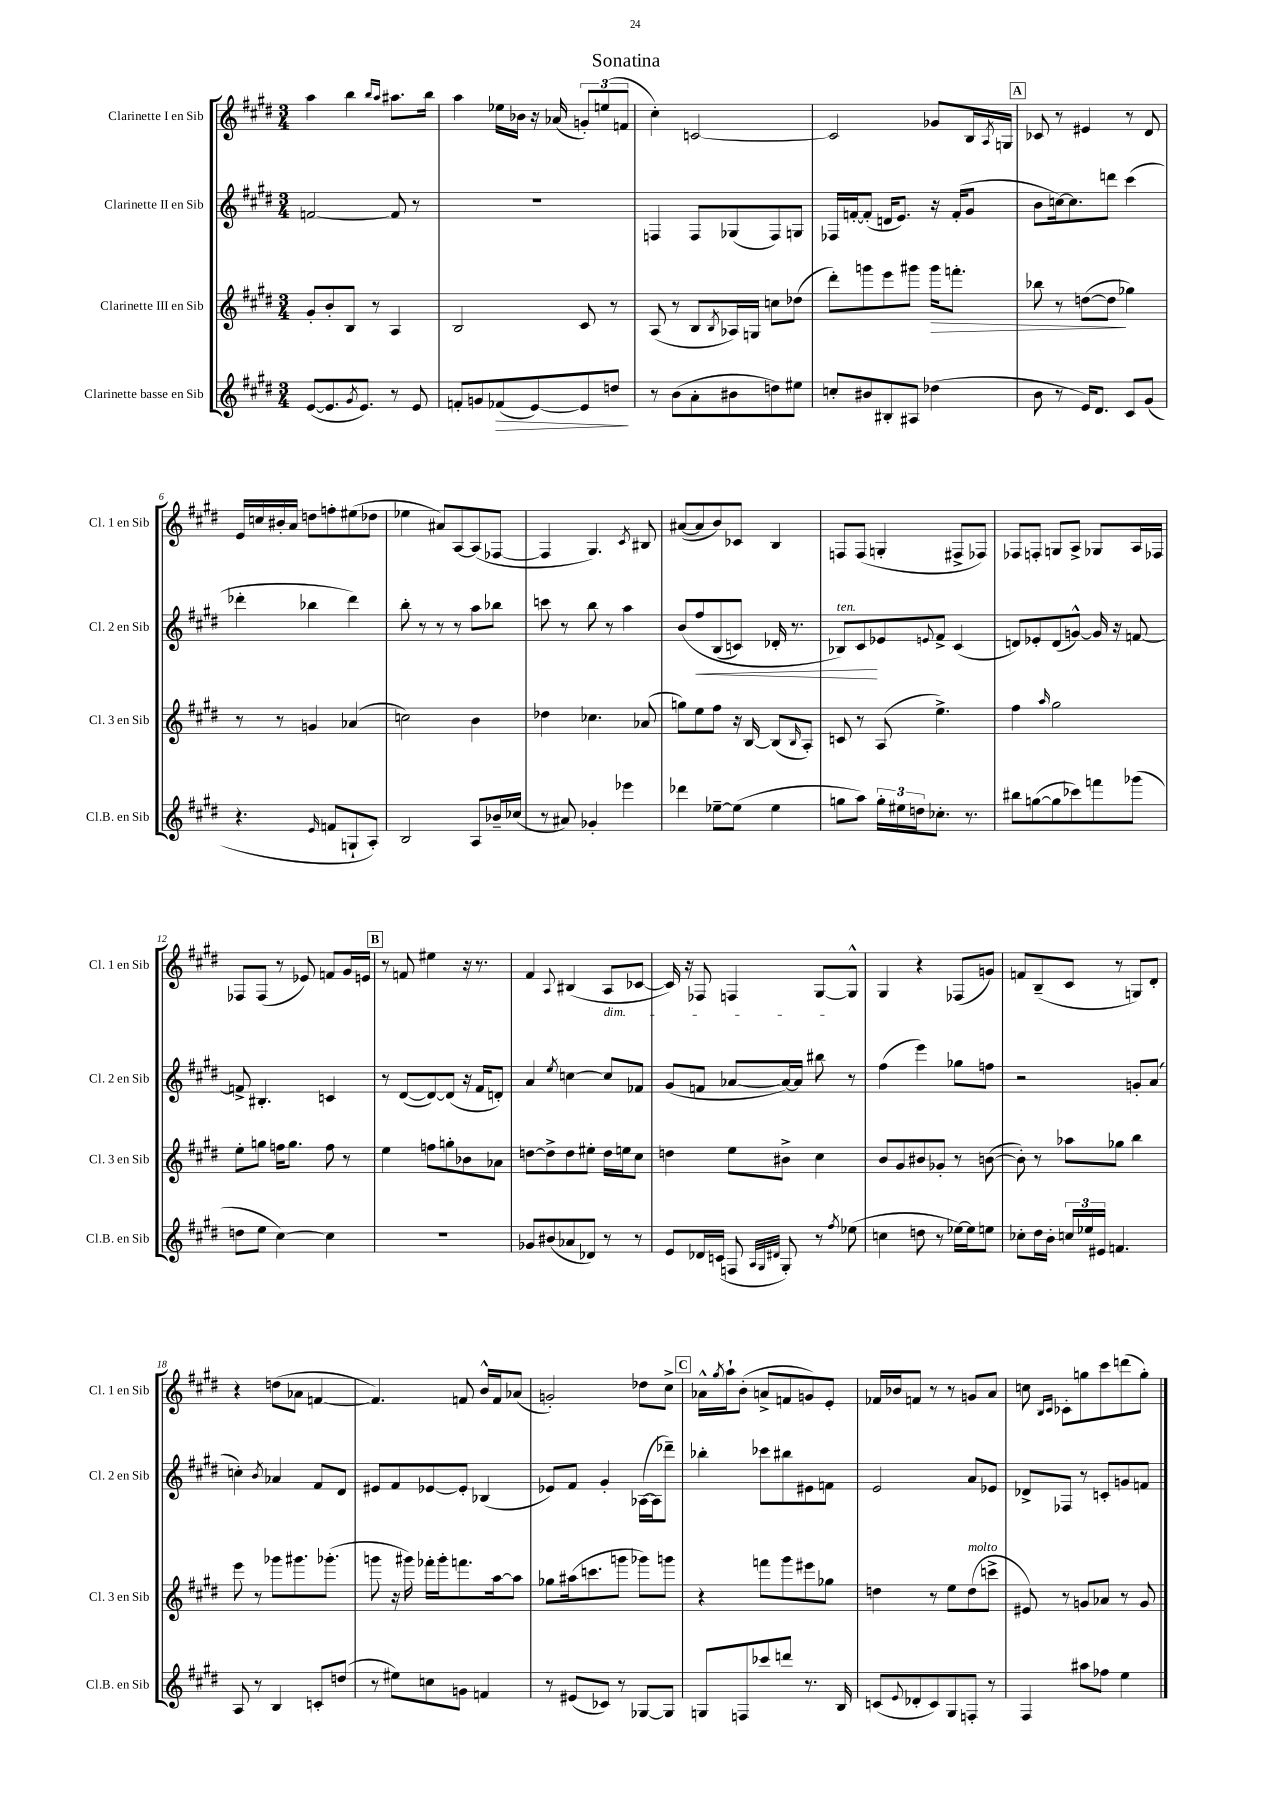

**kern	**kern	**kern	**kern
*staff4	*staff3	*staff2	*staff1
*clefG2	*clefG2	*clefG2	*clefG2
*k[f#c#g#d#]	*k[f#c#g#d#]	*k[f#c#g#d#]	*k[f#c#g#d#]
*M3/4	*M3/4	*M3/4	*M3/4
([8e	8g#'	[2f	4aa
8.e]	8b'	.	.
.	8B	.	4bb
8qg#	.	.	.
8.e)	.	.	.
.	8r	.	.
.	.	.	16qqbb
.	.	.	16qqaa
8r	4A	8f]	8.aa#
8e	.	8r	.
.	.	.	16bb
=	=	=	=
8f'	2B	2.r	4aa
8g	.	.	.
(8f-	.	.	16ee-
.	.	.	16b-
[8e)	.	.	16r
.	.	.	(16a-
8e]	8c#	.	12g')
.	.	.	(12ee
8dd	8r	.	.
.	.	.	12f
=	=	=	=
8r	(8A	4F	4cc#')
(8b	8r	.	.
8a'	8B	8F	[2c
.	8qB	.	.
8b#	16A-)	(8G-	.
.	16G	.	.
8dd)	8cc	8F)	.
8ee#	(8dd-	8G	.
=	=	=	=
8cc'	8ddd#')	16F-	2c]
.	.	[16f'	.
8b#	8ggg	(8f']	.
8B#'	8eee	16d	.
.	.	8.e)	.
8A#	8ggg#	.	.
(4dd-	16ggg#	16r	8g-
.	8.fff'	(16f'	.
.	.	8g#	16B
.	.	.	8qA
.	.	.	16G
=	=	=	=
8b	8bb-	8b	8c-
8r	8r	[16cc)	8r
.	.	8.cc]	.
16e)	([8dd	.	4e#
8.d#	.	.	.
.	8dd]	8ddd	.
8c#	4gg-)	(4ccc#	8r
(8g#	.	.	8d#
=	=	=	=
4.r	8r	4ddd-'	16e
.	.	.	16cc
.	8r	.	16b#'
.	.	.	16a
.	4g	4bb-	8dd
16qqe	.	.	.
8f	.	.	8ff'
8G`	(4a-	4ddd-)	(8ee#
8A')	.	.	8dd-
=	=	=	=
2B	2cc)	8bb'	4ee-
.	.	8r	.
.	.	8r	8a#)
.	.	8r	[8A
8A	4b	8aa	(8A]
16b-~	.	8bb-	[8F-
(16cc-	.	.	.
=	=	=	=
8r	4dd-	8ccc	4F-]
8a#)	.	8r	.
4g-'	4.cc-	8bb	4.G#)
.	.	8r	.
4eee-	.	4aa	.
.	.	.	8qc#
.	(8a-	.	8B#
=	=	=	=
4ddd-	8gg)	&(8b	([8a#
.	8ee	8ff#	8a#]
[8ee-~	8ff#	(8B	8b)
(8ee-]	16r	8c)	8c-
.	[16B	.	.
4ee-	(8B]	16d-'	4B
.	.	8.r	.
.	16qqB	.	.
.	8A')	.	.
=	=	=	=
8gg	8c	8B-&)	8F
8aa)	8r	8c#	(8F
24gg'	(8A	8e-	4G'
24ee#	.	.	.
24dd	.	.	.
.	.	8qqe	.
8.cc-'	4.ee^)	8f#^	.
.	.	(4c#	8F#^
8.r	.	.	.
.	.	.	8F-)
=	=	=	=
8bb#	4ff#	8d)	8F-
([8gg	.	8e-'	8F'
.	16qqaa	.	.
8gg]	2gg#	(8d	8G
8ccc-)	.	[8g^^)	8A^
8fff	.	16g]	8G-
.	.	16r	.
(8ggg-	.	[8f	16A
.	.	.	16F-
=	=	=	=
8dd	8ee'	8f^]	8F-
8ee	8gg	4.B#'	(8F-
[4cc#)	16ff	.	8r
.	8.gg	.	.
.	.	.	8e-)
4cc#]	8ff	4c	8f
.	8r	.	16g#
.	.	.	16e
=	=	=	=
2.r	4ee	8r	8r
.	.	([8d#	8f
.	8ff	8d#_)	4ee#
.	8gg'	(8d#]	.
.	8b-	16r	16r
.	.	16f#	8.r
.	8a-	8d')	.
=	=	=	=
8g-	[8dd	4a	4f#
(8b#	8dd^]	.	.
.	.	8qee	8qqA
8a-	8dd	[4cc	(4B#
8d-)	8ee#'	.	.
8r	16dd	8cc]	8A
.	16ee	.	.
8r	8cc#	8f-	[8c-
=	=	=	=
8e	4dd	(8g#	16c-])
.	.	.	16r
16d-	.	8f	8F-
(16c	.	.	.
8F	8ee	[8a-	4F
32qqA	.	.	.
32qqG#	.	.	.
32qqd#	.	.	.
8G#')	8b#^	16a-_)	.
.	.	16a-]	.
8r	4cc#	8bb#	[8G#
8qff#	.	.	.
(8ee-	.	8r	8G#^^]
=	=	=	=
4cc	8b	(4ff#	4G#
.	8g#	.	.
8dd	8b#	4eee)	4r
8r	8g-'	.	.
[16ee-)	8r	8gg-	(8F-
16ee-]	.	.	.
8ee	([8b	8ff	8g)
=	=	=	=
8cc-'	8b'])	2r	8f
16dd#	8r	.	(8B~
16b'	.	.	.
24cc	8aa-	.	8c#
24ee-	.	.	.
24e#	.	.	.
4.f	8gg-	.	8r
.	4bb	8g'	8G)
.	.	(8a	8d#'
=	=	=	=
8A	8eee	4cc')	4r
8r	8r	.	.
.	.	8qb	.
4B	8ggg-	4a-	(8dd
.	8.ggg#	.	8a-
8c'	.	8f#	[4f
.	(8.ggg-'	.	.
(8dd	.	8d#	.
=	=	=	=
8r	8ggg	8e#	4.f])
8ee#)	16r	8f#	.
.	16ggg#)	.	.
8cc	16fff-'	[8e-	.
.	16ggg#'	.	.
8g	8.fff	8e-']	8f
4f	.	(4B-	16b^^
.	[16aa	.	16f
.	8aa]	.	(8a-
=	=	=	=
8r	8gg-	8e-)	2g')
(8e#	(16aa#	8f#	.
.	8.ccc	.	.
8c-)	.	4g#'	.
8r	8ggg	.	.
[8G-	8ggg-)	([16A-	8dd-
.	.	16A-]	.
8G-]	8ggg	8ddd-~)	8cc#^
=	=	=	=
8G	4r	4bb-'	16a-^^
.	.	.	8qgg#
.	.	.	16aa`
8F	.	.	(8b'
8ccc-	8fff	8ccc-	8a^
8ddd	8ggg#	8bb#	8f
8.r	8eee#	8e#	8g)
.	8gg-	8f	8e'
16B	.	.	.
=	=	=	=
(8c	4dd	2e	16f-
.	.	.	16b-
8qqe	.	.	.
8d-'	.	.	8f
8c)	8r	.	8r
8G#	8ee	.	8r
8F'	(8dd	8a	8g
8r	8ccc^	8e-	8a
=	=	=	=
4F#	8e#)	8d-^	8cc
.	.	.	16qqB
.	.	.	16qqc#
.	8r	8F-	8c-'
8aa#	8g	8r	8gg
8ff-	8a-	8c'	8ccc#
4ee	8r	8g	(8ddd
.	8g	8f	8gg')
==	==	==	==
*-	*-	*-	*-
